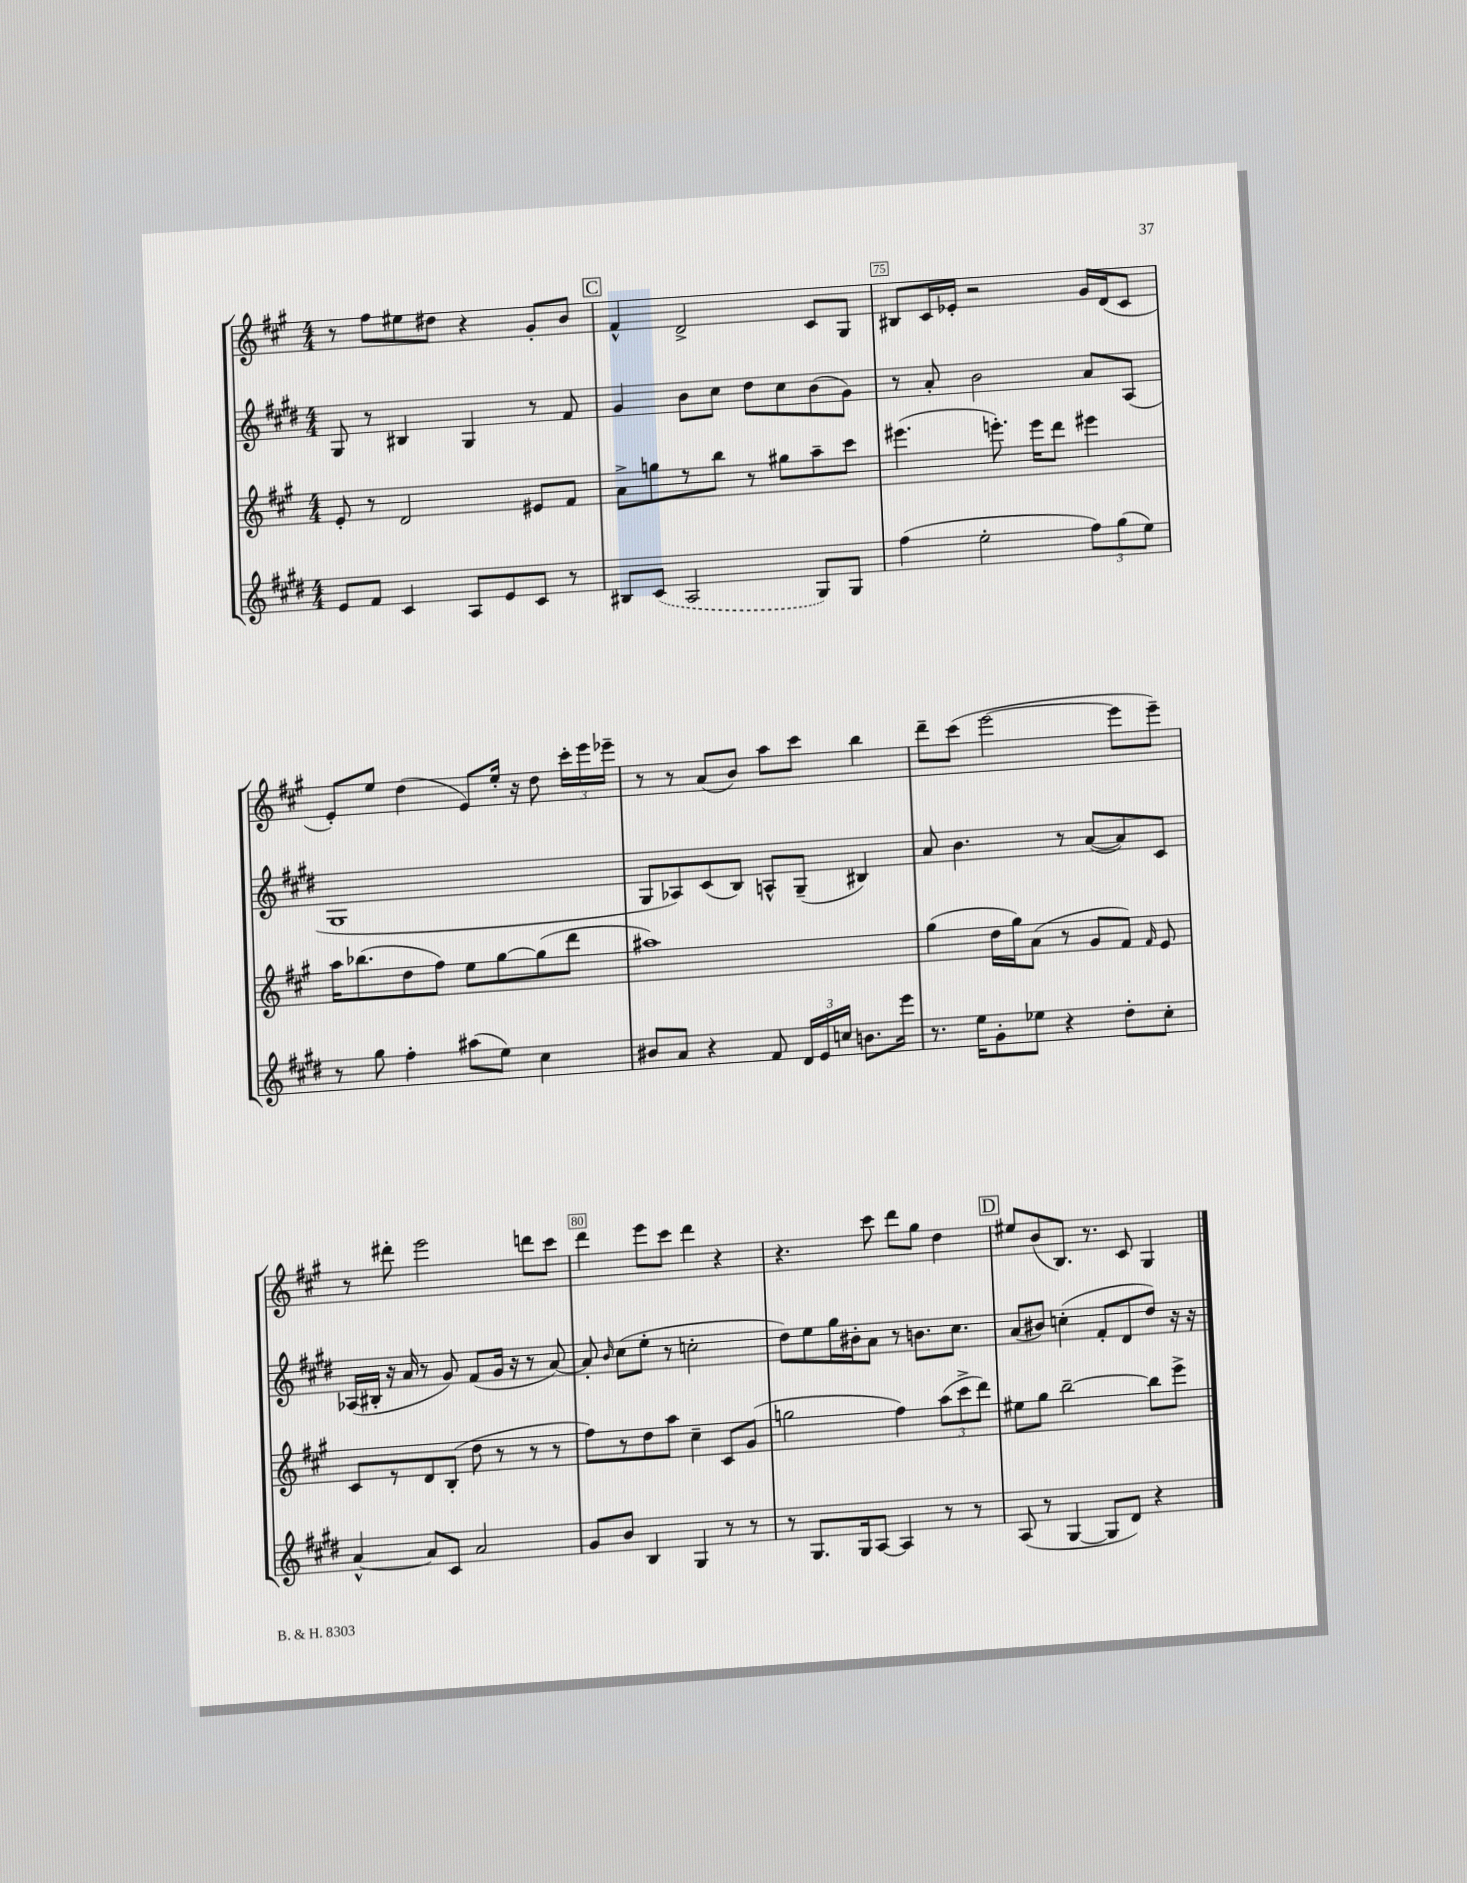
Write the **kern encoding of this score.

**kern	**kern	**kern	**kern
*part4	*part3	*part2	*part1
*staff4	*staff3	*staff2	*staff1
*clefG2	*clefG2	*clefG2	*clefG2
*k[f#c#g#d#]	*k[f#c#g#]	*k[f#c#g#d#]	*k[f#c#g#]
*M4/4	*M4/4	*M4/4	*M4/4
=73	=73	=73	=73
8e/L	8e'/	8G#/	8r
8f#/J	8r	8r	8ff#\L
4c#/	2d/	4B#X/	8ee#X\
.	.	.	8dd#X\J
8A/L	.	4G#/	4r
8e/	.	.	.
8c#/J	8e#X/L	8r	8g#'/L
8r	8f#/J	8f#/	8b/J
!!LO:REH:place=s1:t=C
=74	=74	=74	=74
8B#X/L	8a^\L	4g#/	4f#^^/
(8c#/J	8ggn\	.	.
2A/	8r	8b\L	2d^/
.	8bb\J	8cc#\J	.
.	8r	8dd#\L	.
.	8gg#X\L	8cc#\	.
8G#/L)	8aa~\	(8b\	8c#/L
8G#/J	8ccc#\J	8g#\J)	8G#/J
=75	=75	=75	=75
(4ff#\	(4.eee#X\	8r	8B#X/L
.	.	8a'/	16c#/L
.	.	.	16e-X'/JJ
2ee'\	.	2b\	2r
.	8.eeen'\)	.	.
.	16eee\KL	.	.
.	8ddd\J	.	.
12ff#\L)	4eee#X\	8a/L	16g#/LL
.	.	.	(16d/J
(12gg#\	.	.	.
.	.	(8A/J	8c#/J
12ee\J)	.	.	.
!!LO:LB:g=z
=76	=76	=76	=76
8r	16aa\KL	1G#	8e'/L)
.	(8.bb-X\	.	.
8gg#\	.	.	8ee/J
4ff#'\	8dd\	.	(4dd\
.	8ff#\J)	.	.
(8aa#X\L	8ee\L	.	8e/L)
8ee\J)	[8gg#\	.	16ee'/Jk
.	.	.	16r
4cc#\	(8gg#\]	.	8dd\
.	8ddd\J	.	24ccc#'\LL
.	.	.	24eee\
.	.	.	24eee-X~\JJ
=77	=77	=77	=77
8b#X/L	1aa#X)	8G#/L	8r
8a/J	.	8A-X/)	8r
4r	.	(8c#/	(8a/L
.	.	8B/J)	8b/J)
8f#/	.	8An^^/L	8aa\L
24d#/LL	.	(8G#~/J	8ccc#\J
24e/	.	.	.
24ccn/JJ	.	.	.
8.bn\L	.	4B#X/)	4bb\
16eee\Jk	.	.	.
=78	=78	=78	=78
8.r	(4gg#\	8a/	8ddd~\L
.	.	4.b\	(8ccc#\J
16ee\KL	.	.	.
8g#'\	16dd\LL	.	[2eee\
.	16gg#\J)	.	.
8ee-X\J	(8a\J	.	.
4r	8r	8r	.
.	8g#/L	([8a/L	.
8dd#'\L	8f#/J)	8a/])	8eee\L]
.	16qqf#/	.	.
8cc#'\J	8e/	8c#/J	8eee~\J)
!!LO:LB:g=z
=79	=79	=79	=79
[4a^^/	8c#/L	(16A-X/LL	8r
.	.	16B#X'/JJ	.
.	8r	16r	8ddd#X'\
.	.	16a/	.
8a/L]	8d/	8r	2eee\
8c#/J	(8B'/J	8g#/)	.
2a/	8dd\	(8f#/L	.
.	8r	16g#/Jk	.
.	.	16r	.
.	8r	8r	8dddn\L
.	8r	[8a/)	8ccc#\J
=80	=80	=80	=80
8g#/L	8ff#\L)	8a'/]	4ddd\
.	.	16qqb/	.
8b/J	8r	(8cc#\L	.
4B/	8dd\	8ee'\J	8eee\L
.	8aa\J	8r	8ccc#\J
4G#/	4cc#~\	2ccn'\	4ddd\
8r	8c#/L	.	4r
8r	(8g#/J	.	.
=81	=81	=81	=81
8r	2ggn\	8dd#\L)	4.r
8.G#/L	.	8ee\	.
.	.	16gg#\L	.
16G#/k	.	16b#X'\J	.
[8A/J	.	8a\J	8ccc#\
4A/]	4ff#\)	8r	8ddd\L
.	.	8.bn\L	8gg#\J
8r	(12aa\L	.	4dd\
.	.	8.cc#\J	.
.	12ccc#^\	.	.
8r	.	.	.
.	12ddd\J)	.	.
!!LO:REH:place=s1:t=D
=82	=82	=82	=82
(8A/	8ee#X\L	(8a/L	8ee#X/L
8r	8gg#\J	8b#X/J)	(8b/
[4G#/	[2bb~\	(4ccn'\	8.B/J)
.	.	.	8.r
8G#/L]	.	8f#'/L	.
8d#/J)	.	8d#/	8c#/
4r	8bb\L]	8dd#/J)	4G#/
.	8eee^\J	16r	.
.	.	16r	.
==	==	==	==
*-	*-	*-	*-
